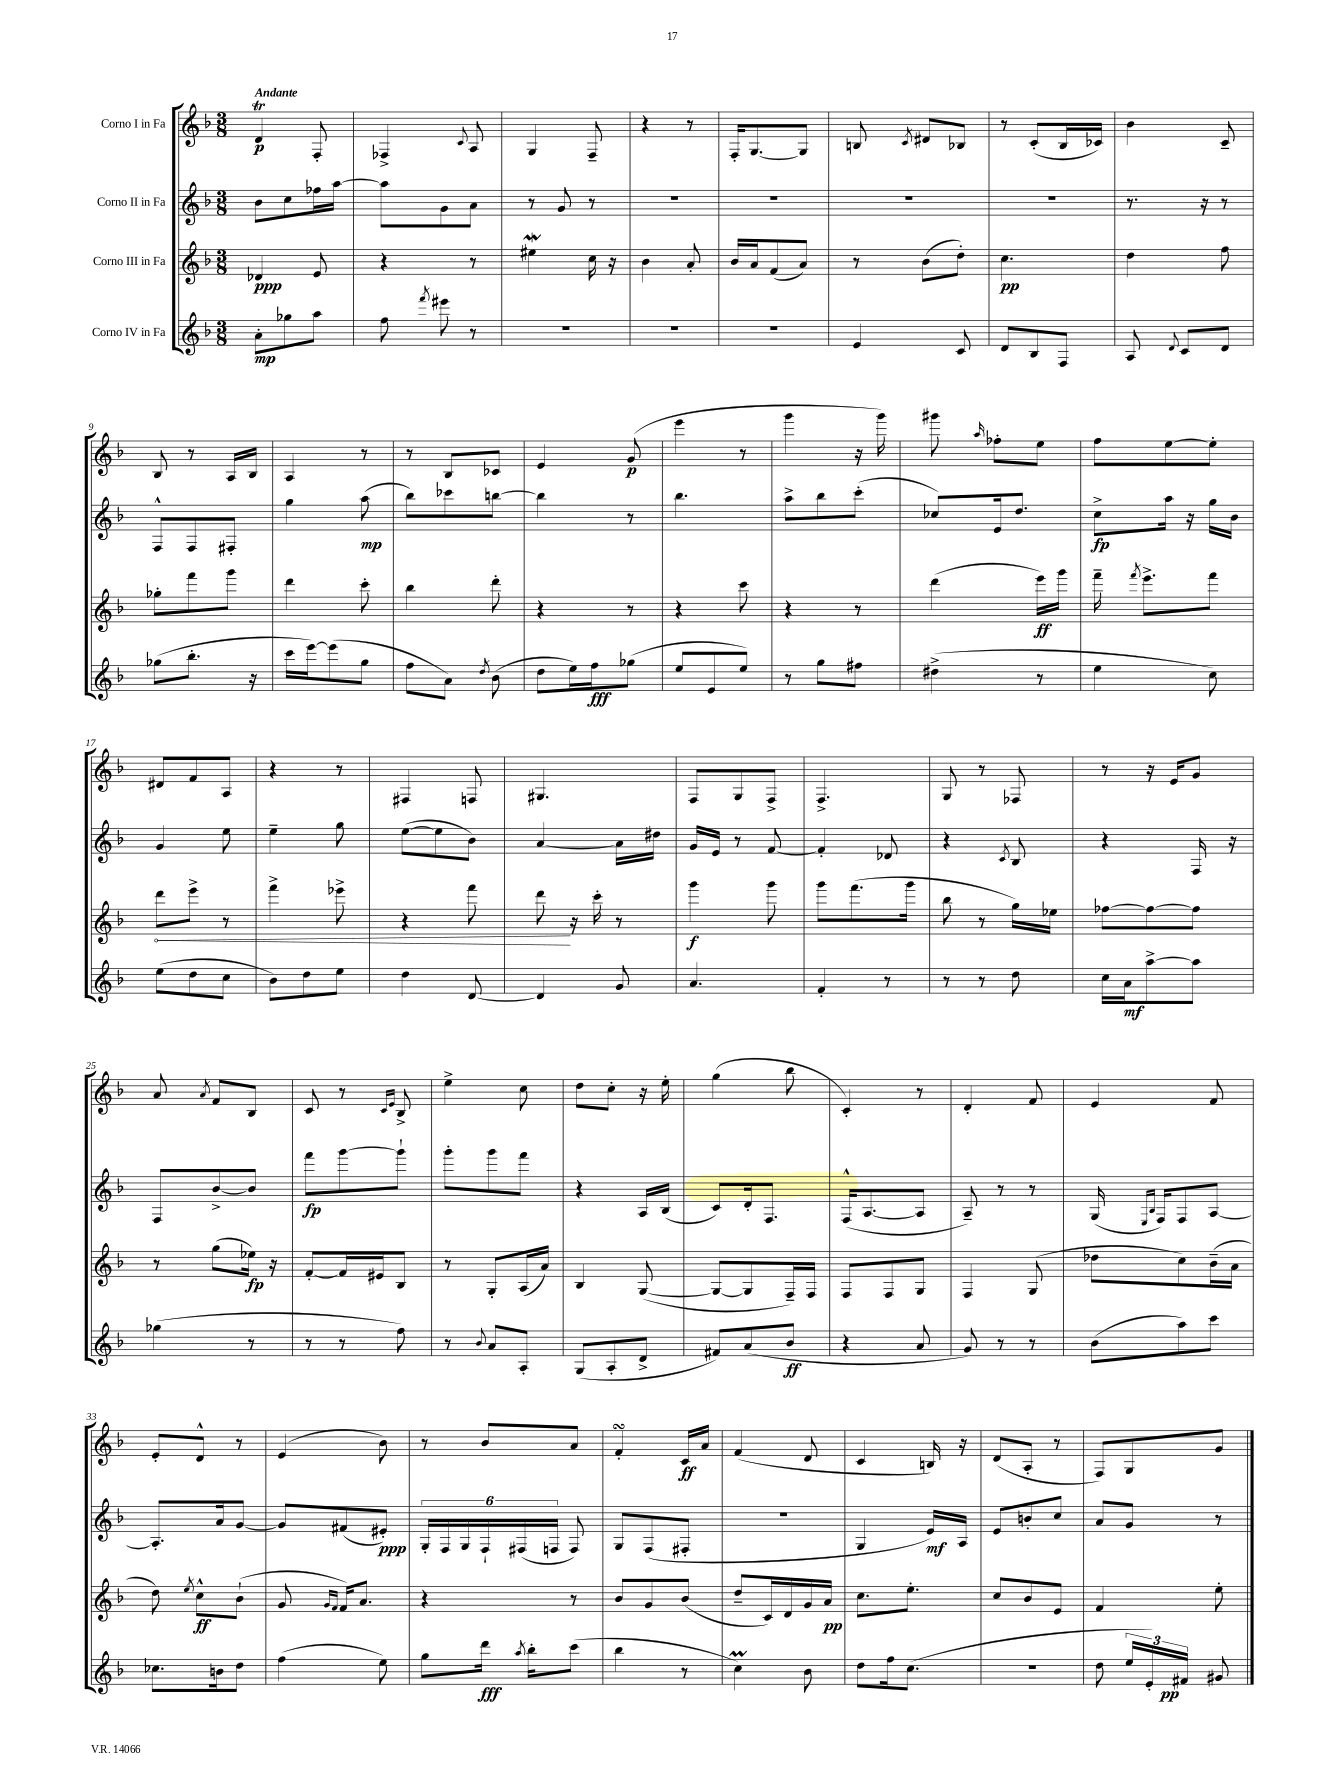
<<
\new StaffGroup <<
\new Staff = "s0" \with { instrumentName = "Corno I in Fa" } {
    \clef treble \key f \major \numericTimeSignature \time 3/8 \tempo "Andante"
    \autoBeamOff d'4\trill\p f8-. |
    fes4-> \appoggiatura { c'8 } a8 |
    g4 f8-- |
    r4 r8 |
    f16[-. g8.~ g8] |
    b8 \acciaccatura { c'8 } dis'8[ bes8] |
    r8 c'8[-.( bes16 ces'16]) |
    bes'4 c'8-- |
    bes8 r8 a16[ bes16] |
    a4 r8 |
    r8 bes8[ ces'8] |
    e'4 g'8\p( |
    e'''4 r8 |
    g'''4 r16 g'''16) |
    gis'''8 \grace { a''16 } fes''8[-. e''8] |
    f''8[ e''8~ e''8]-. |
    dis'8[ f'8 a8] |
    r4 r8 |
    fis4 f8 |
    gis4. |
    f8[ g8 f8]-> |
    f4.-> |
    g8 r8 fes8 |
    r8 r16 e'16[ g'8] |
    a'8 \acciaccatura { a'8 } f'8[ bes8] |
    c'8 r8 \grace { c'16[ e'16] } bes8-> |
    e''4-> c''8 |
    d''8[ c''8]-. r16 e''16-. |
    g''4( bes''8 |
    c'4-.) r8 |
    d'4-. f'8 |
    e'4 f'8 |
    e'8[-. d'8]-^ r8 |
    e'4( bes'8) |
    r8 bes'8[ a'8] |
    f'4-.\turn c'16[\ff a'16] |
    f'4( d'8 |
    c'4 b16) r16 |
    d'8[( a8]-. r8 |
    f8[) g8 g'8] \bar "|." |
}
\new Staff = "s1" \with { instrumentName = "Corno II in Fa" } {
    \clef treble \key f \major \numericTimeSignature \time 3/8
    \autoBeamOff bes'8[ c''8 fes''16 a''16]~ |
    a''8[ g'8 a'8] |
    r8 g'8 r8 |
    R4. |
    R4. |
    R4. |
    R4. |
    r8. r16 r8 |
    f8[-^ f8 fis8]-. |
    g''4 a''8\mp( |
    bes''8[) ces'''8 b''8]~ |
    b''4 r8 |
    bes''4. |
    a''8[-> bes''8 c'''8]-.( |
    ces''8[) e'16 d''8.] |
    c''8[->\fp a''16] r16 g''16[ bes'16] |
    g'4 e''8 |
    e''4-- g''8 |
    e''8[~( e''8 bes'8]) |
    a'4~ a'16[ dis''16] |
    g'16[ e'16] r8 f'8~ |
    f'4-. des'8 |
    r4 \acciaccatura { c'8 } bes8 |
    r4 f16 r16 |
    f8[ bes'8~-> bes'8] |
    f'''8[\fp g'''8~ g'''8]-! |
    g'''8[-. g'''8 f'''8] |
    r4 a16[ bes16]( |
    c'8[) d'16-. f8.] |
    f16[-^( a8.~ a8] |
    a8--) r8 r8 |
    g16( \grace { e16[ bes16] } f16[) f8 a8]~ |
    a8.[-. a'16 g'8]~ |
    g'8[ fis'8( eis'8]-.\ppp) |
    \tuplet 6/4 { g16[-. f16 g16 f16-! fis16( f16] } f8) |
    g8[ f8( fis8]-. |
    R4. |
    g4 e'16[\mf) a16] |
    e'8[ b'8-. c''8] |
    a'8[ g'8] r8 \bar "|." |
}
\new Staff = "s2" \with { instrumentName = "Corno III in Fa" } {
    \clef treble \key f \major \numericTimeSignature \time 3/8
    \autoBeamOff des'4\ppp e'8 |
    r4 r8 |
    eis''4\mordent c''16 r16 |
    bes'4 a'8-. |
    bes'16[ a'16 f'8( a'8]) |
    r8 bes'8[( d''8]-.) |
    c''4.\pp |
    d''4 f''8 |
    ges''8[-. f'''8 g'''8] |
    d'''4 c'''8-. |
    bes''4 d'''8-. |
    r4 r8 |
    r4 c'''8 |
    r4 r8 |
    d'''4( e'''16[\ff) g'''16] |
    f'''16-- \acciaccatura { f'''8 } e'''8.[-> f'''8] |
    \once \override Hairpin.circled-tip = ##t d'''8[\< e'''8]-> r8 |
    f'''4-> ees'''8-> |
    r4 f'''8 |
    d'''8\! r16 c'''16-. r8 |
    g'''4\f g'''8 |
    g'''8[ f'''8.( g'''16] |
    bes''8 r8 g''16[) ees''16] |
    fes''8[~ fes''8~ fes''8] |
    r8 g''8[( ees''16]\fp) r16 |
    f'8[~-. f'16 eis'16 bes8] |
    r8 g8[-. a16( a'16]) |
    bes4 g8~( |
    g8[~ g8 f16--) f16] |
    f8[ f8 g8] |
    f4 g8( |
    des''8[ c''8) bes'16--( a'16] |
    d''8) \acciaccatura { e''8 } c''8[-^\ff bes'8]-!( |
    g'8 \grace { g'16[ f'16] } f'16[) a'8.] |
    r4 r8 |
    bes'8[ g'8 bes'8]( |
    d''8[-- c'16) d'16 g'16 a'16]\pp |
    c''8.[ e''8.]-. |
    c''8[ bes'8 e'8] |
    f'4 e''8-. \bar "|." |
}
\new Staff = "s3" \with { instrumentName = "Corno IV in Fa" } {
    \clef treble \key f \major \numericTimeSignature \time 3/8
    \autoBeamOff a'8[-.\mp ges''8 a''8] |
    f''8 \acciaccatura { f'''8 } eis'''8 r8 |
    R4. |
    R4. |
    R4. |
    e'4 c'8 |
    d'8[ bes8 f8] |
    a8 \appoggiatura { d'8 } c'8[ d'8] |
    ges''8[( bes''8.]-. r16 |
    c'''16[ e'''16~) e'''8( g''8] |
    f''8[ a'8]) \acciaccatura { d''8 } bes'8( |
    d''8[ e''16) f''16\fff ges''8]( |
    e''8[ e'8 e''8]) |
    r8 g''8[ fis''8] |
    dis''4->( r8 |
    e''4 c''8) |
    e''8[( d''8 c''8] |
    bes'8[) d''8 e''8] |
    d''4 d'8~ |
    d'4 g'8 |
    a'4. |
    f'4-. r8 |
    r8 r8 d''8 |
    c''16[ a'16\mf a''8~-> a''8] |
    ges''4( r8 |
    r8 r8 f''8) |
    r8 \appoggiatura { bes'8 } a'8[ a8]-. |
    g8[( a8-. d'8]-> |
    fis'8[) a'8( bes'8]\ff |
    r4 a'8 |
    g'8) r8 r8 |
    bes'8[( a''8) c'''8] |
    ces''8.[ b'16 d''8] |
    f''4( e''8) |
    g''8[ d'''16]\fff \acciaccatura { a''8 } bes''16[-. c'''8]( |
    bes''4 r8 |
    c''4\prall) bes'8 |
    d''8[ f''16 c''8.]( |
    r4. |
    d''8 \tuplet 3/2 { e''16[ e'16-.) fis'16]\pp } gis'8 \bar "|." |
}
>>
>>
